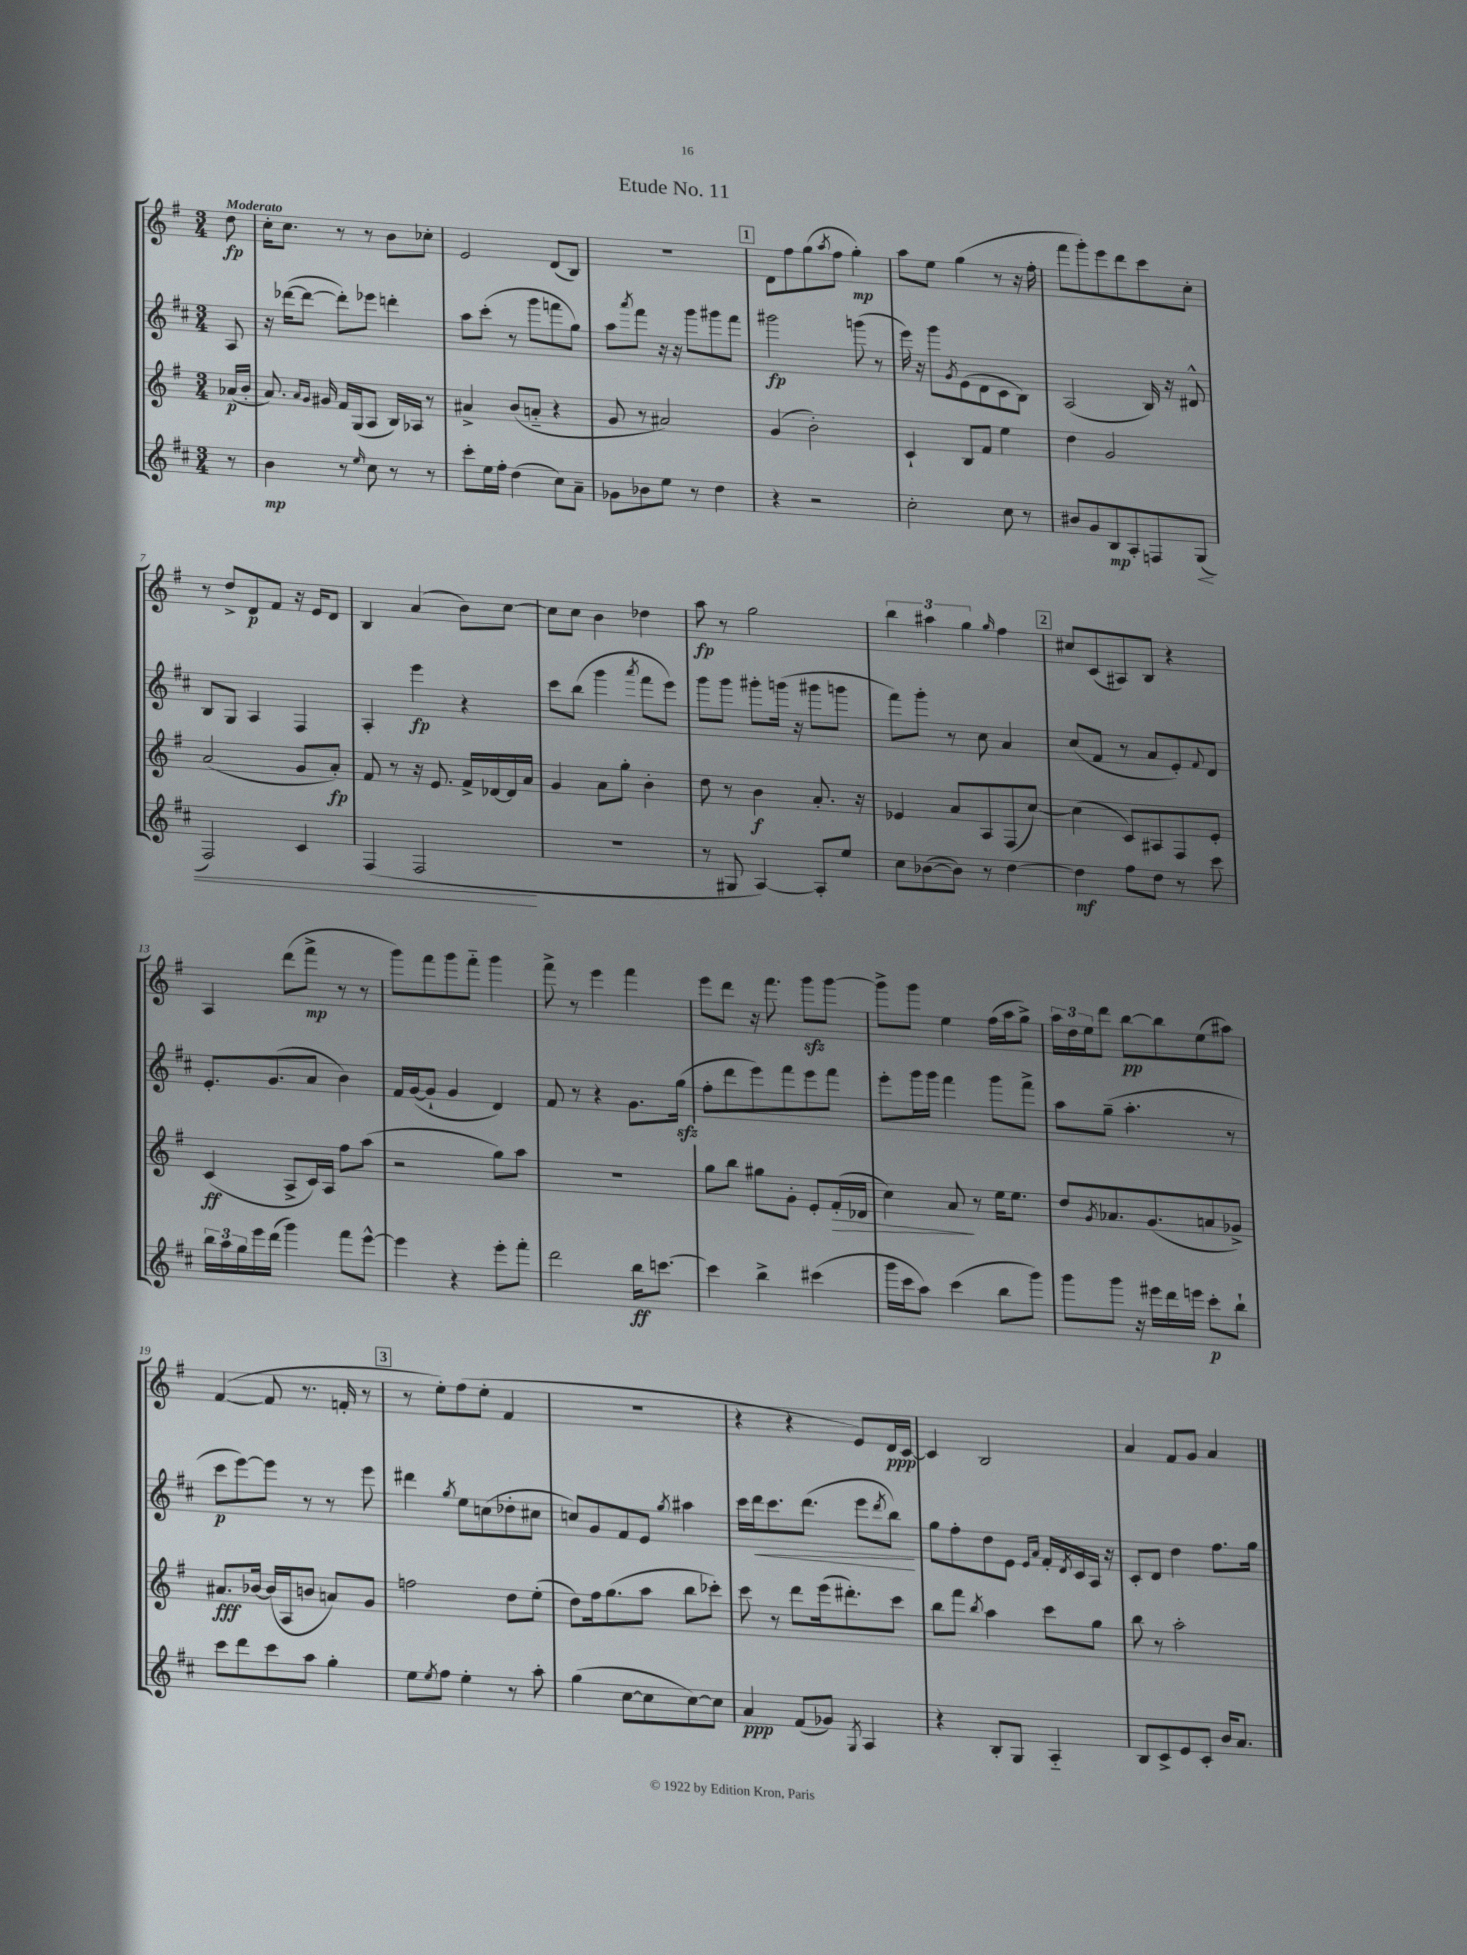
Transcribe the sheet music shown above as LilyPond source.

\header { title = "Etude No. 11" }
<<
\new StaffGroup <<
\new Staff = "s0" {
    \clef treble \key g \major \numericTimeSignature \time 3/4 \partial 8 \tempo "Moderato"
    d''8\fp |
    c''16-. c''8. r8 r8 b'8 ces''8-. |
    e'2 d'8( b8) |
    R2. |
    \mark \markup { \box "1" } d'8 fis''8 g''8( \acciaccatura { a''8 } fis''8 g''4-.\mp) |
    a''8 e''8 g''4( r8 r16 fis''16-. |
    fis'''8 g'''8-.) e'''8 d'''8 c'''8 c''8-. |
    r8 d''8-> d'8\p fis'8 r16 e'16 d'8 |
    b4 a'4( b'8) c''8~ |
    c''8 c''8 b'4 des''4 |
    a''8\fp r8 g''2 |
    \tuplet 3/2 { b''4 ais''4 g''4 } \grace { g''16 } fis''4 |
    \mark \markup { \box "2" } cis''8 c'8( ais8) b8 r4 |
    a4 d'''8( fis'''8->\mp r8 r8 |
    g'''8) fis'''8 g'''8 fis'''8-_ g'''4 |
    fis'''8-> r8 e'''4 fis'''4 |
    e'''8 d'''8 r16 fis'''8. g'''8\sfz g'''8~ |
    g'''8-> g'''8 e''4 fis''16( a''16 g''8->) |
    \tuplet 3/2 { a''16 d''16 e''16 } d'''8 b''8~\pp b''8 e''8( ais''8) |
    fis'4~( fis'8 r8. f'16-. r8 |
    \mark \markup { \box "3" } r8 e''8-.) fis''8( e''8-. fis'4 |
    R2. |
    r4 r4 e'8) d'16\ppp c'16~ |
    c'4 b2 |
    a'4 fis'8 g'8 a'4 \bar "|." |
}
\new Staff = "s1" {
    \clef treble \key d \major \numericTimeSignature \time 3/4 \partial 8
    a8 |
    r16 des'''16~( des'''8~ des'''8-.) ees'''8 d'''4-. |
    a''8 cis'''8-.( r8 g'''8 f'''8 g''8) |
    a''8 \acciaccatura { a'''8 } fis'''8 r16 r16 g'''8 gis'''8 fis'''8 |
    \mark \markup { \box "1" } gis'''2\fp g'''8( r8 |
    e'''16) r16 g'''8 \acciaccatura { g'8 } e'8( d'8 cis'8 b8) |
    a2( b16) r16 dis'8-^ |
    b8 g8 a4 fis4 |
    a4-. e'''4\fp r4 |
    cis'''8 b''8( g'''4 \acciaccatura { a'''8 } fis'''8 e'''8) |
    g'''8 g'''8 gis'''8-. g'''16( r16 gis'''8 g'''8 |
    fis'''8) g'''8-. r8 cis''8 a'4 |
    \mark \markup { \box "2" } cis''8( fis'8 r8 a'8 e'8-.) \appoggiatura { fis'8 } d'8 |
    e'8.-. g'8.( a'8 b'4) |
    fis'16 g'16~( g'8-! g'4 d'4) |
    fis'8 r8 r4 g'8. g''16\sfz( |
    fis''8-. d'''8 e'''8) fis'''8 e'''8 fis'''8 |
    e'''8-. g'''16 g'''16 fis'''4 g'''8 fis'''8-> |
    a''8 g''8--( a''4.-. r8 |
    cis'''8\p e'''8~) e'''8 r8 r8 e'''8 |
    \mark \markup { \box "3" } dis'''4 \acciaccatura { g''8 } e''8 c''8( des''8-. cis''8 |
    c''8) g'8 fis'8 e'8 \acciaccatura { g''8 } ais''4 |
    cis'''16 d'''16\< cis'''8. d'''8.( e'''8 \acciaccatura { d'''8 } b''8\!) |
    g''8 fis''8-. d''8 e'8 \grace { e'16 a'16 } fis'16-. \acciaccatura { d'8 } cis'16 a16 r16 |
    cis'8-. d'8 d''4 fis''8. g''16 \bar "|." |
}
\new Staff = "s2" {
    \clef treble \key g \major \numericTimeSignature \time 3/4 \partial 8
    aes'16\p( b'16-. |
    a'8.) \grace { a'16 g'16 } gis'16 fis'16 g16( a8 b16) aes16 r8 |
    ais'4-> b'8( a'8-_ r4 |
    g'8 r8 ais'2) |
    \mark \markup { \box "1" } g'4( b'2-.) |
    c'4-! b8 fis'8 e''4 |
    d''4 g'2 |
    a'2( g'8 a'8-.\fp) |
    fis'8 r8 r16 e'8. fis'16-> des'16~ des'16 a'16 |
    g'4 a'8 g''8-. b'4-. |
    d''8 r8 b'4\f a'8.-. r16 |
    ees'4 a'8 a8 fis8( c''8~) |
    \mark \markup { \box "2" } c''4( c'8) ais8 fis8 e'8-. |
    c'4\ff( a8-> c'16) a16 fis''8 a''8( |
    r2 g''8) a''8 |
    R2. |
    g''8 b''8 gis''8 g'8-. e'8-. fis'16-.\>( des'16 |
    c''4) a'8\! r8 e''16 e''8. |
    d''8 \acciaccatura { g'8 } aes'8. g'8.( a'8 ges'8->) |
    ais'8.\fff bes'16~ bes'16( a16 b'8 a'8) g'8 |
    \mark \markup { \box "3" } f''2 d''8 e''8-.( |
    d''8) fis''16 g''8.( a''8 b''8 ces'''8-.) |
    c'''8 r8 d'''8 e'''16( dis'''8.-.) c'''8 |
    b''8 fis'''8 \acciaccatura { b''8 } a''4 c'''8 g''8 |
    b''8 r8 a''2-. \bar "|." |
}
\new Staff = "s3" {
    \clef treble \key d \major \numericTimeSignature \time 3/4 \partial 8
    r8 |
    b'4\mp r8 \grace { e''16 } cis''8 r8 r8 |
    cis'''8-. e''16 fis''16-. d''4( cis''8) a'8-- |
    ges'8 bes'8 e''8 r8 d''4 |
    \mark \markup { \box "1" } r4 r2 |
    cis''2-. cis''8 r8 |
    bis'8 g'8 b8\mp a8-. f8 g8\<( |
    fis2) cis'4 |
    fis4( fis2\! |
    R2. |
    r8 gis8 a4~) a8-. e''8 |
    cis''8 bes'8~( bes'8) r8 d''4~ |
    \mark \markup { \box "2" } d''4\mf fis''8 d''8 r8 cis'''8 |
    \tuplet 3/2 { b''16 a''16 g''16 } e'''16 d'''16( g'''4) fis'''8 e'''8~-^ |
    e'''4 r4 e'''8-. fis'''8-. |
    d'''2 b''16\ff c'''8.~ |
    c'''4 b''4-> cis'''4( |
    g'''16 cis'''16 a''8) cis'''4( b''8 g'''8) |
    g'''8 g'''8 r16 eis'''16 d'''16 e'''16 cis'''8-.\p b''8-! |
    cis'''8 d'''8 cis'''8 a''8 g''4-. |
    \mark \markup { \box "3" } e''8 \acciaccatura { e''8 } fis''8 e''4-. r8 a''8-. |
    g''4( cis''8~ cis''8 cis''8~) cis''8 |
    a'4\ppp fis'8( ges'8) \acciaccatura { g8 } a4 |
    r4 b8-. g8 a4-_ |
    b8 cis'8-> e'8 cis'8-. b'16 a'8. \bar "|." |
}
>>
>>
